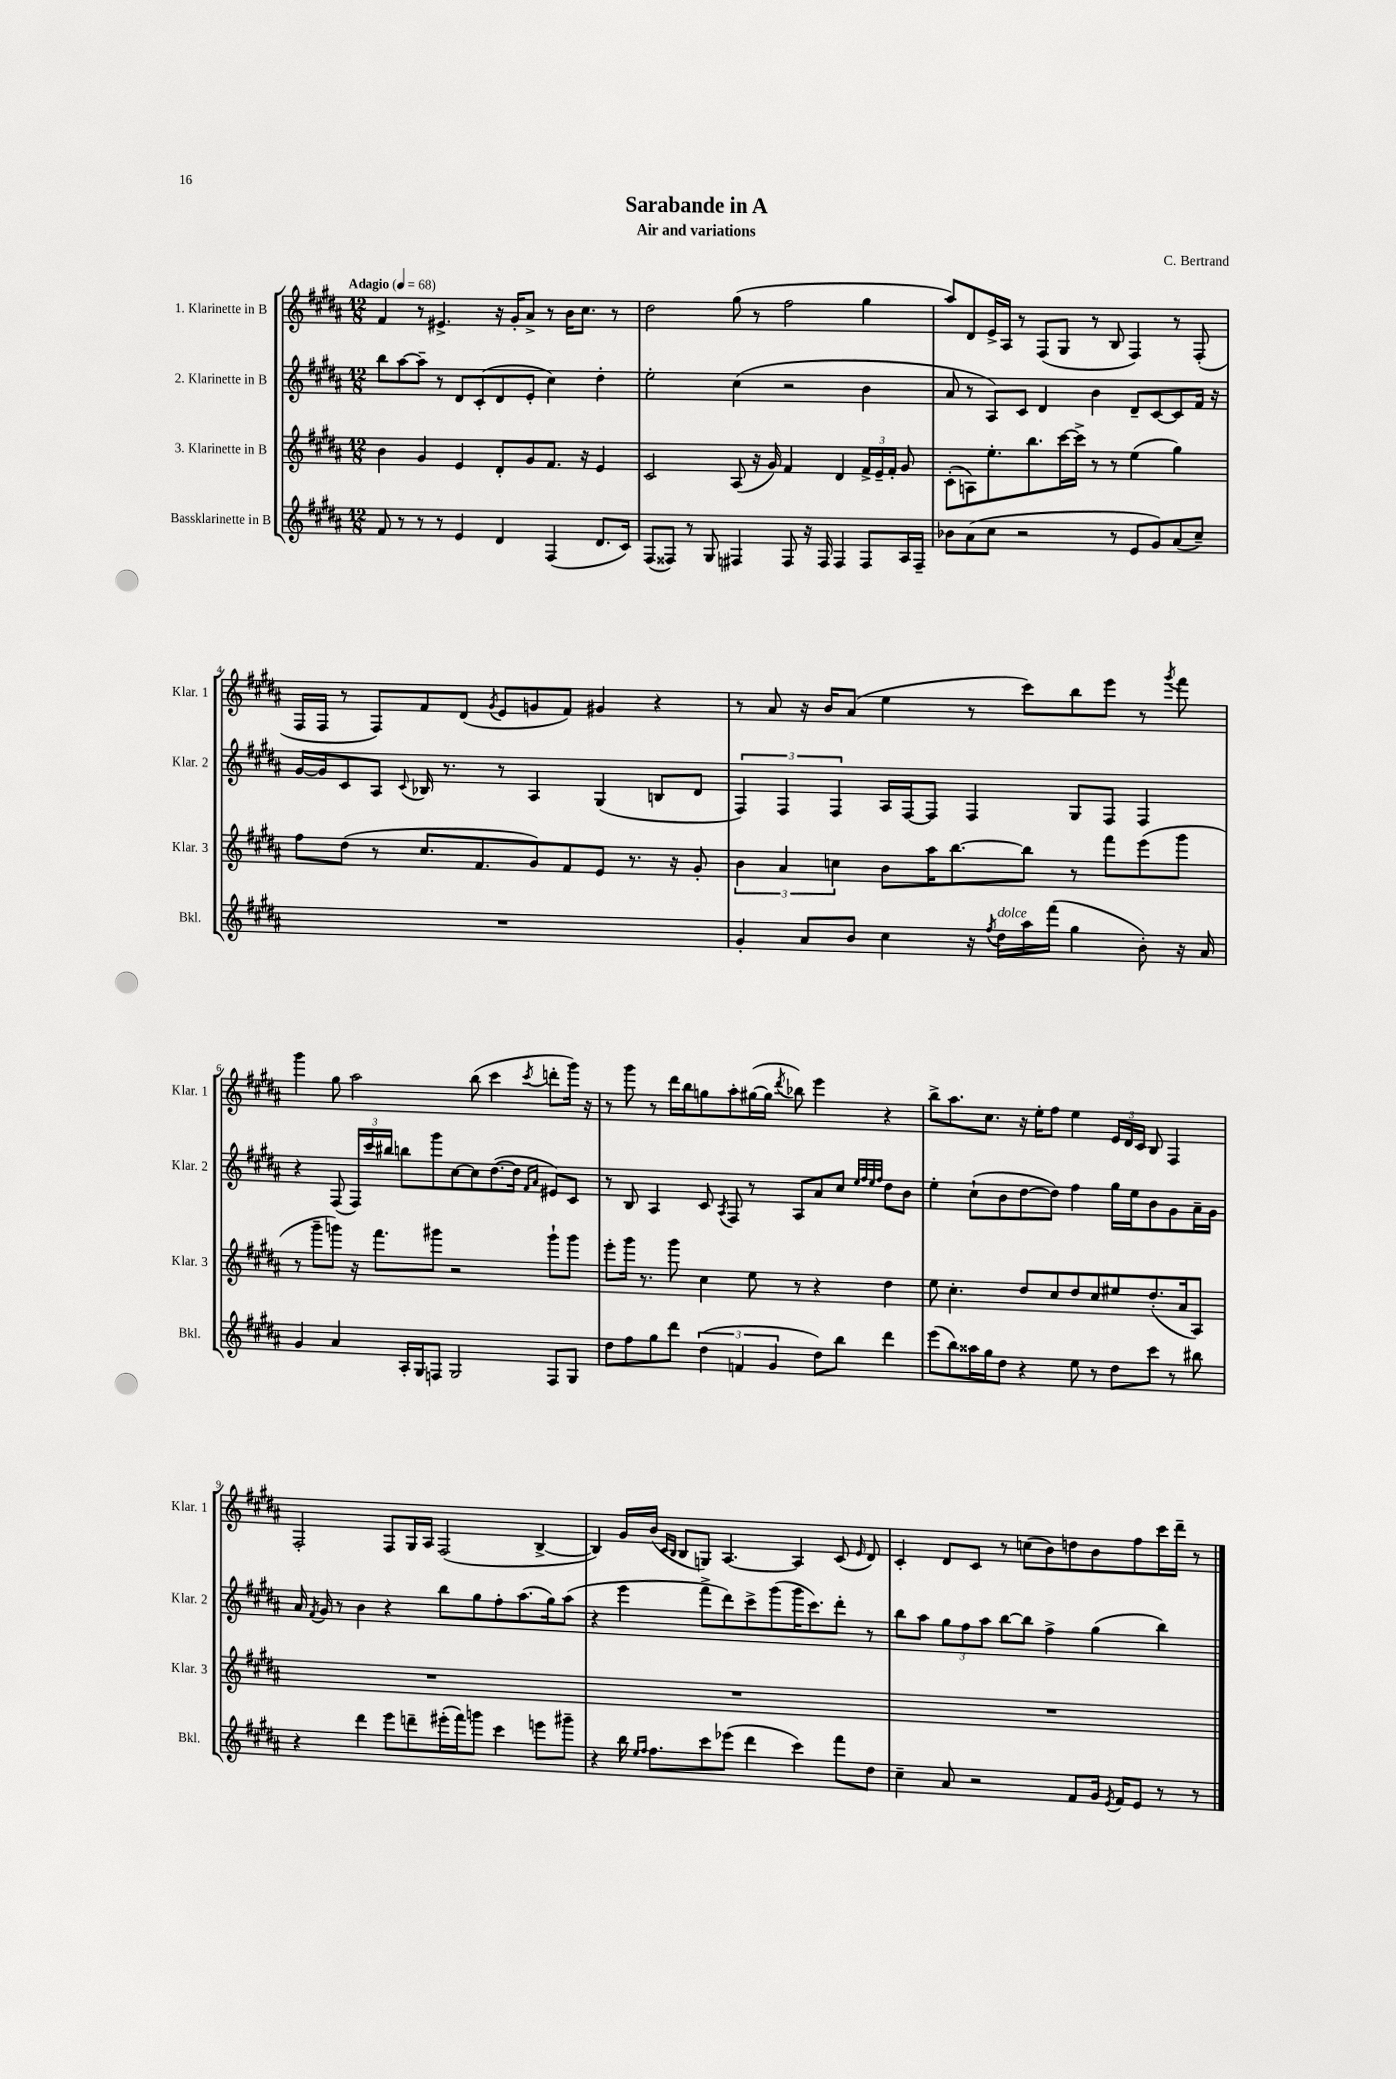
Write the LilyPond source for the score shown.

\header { title = "Sarabande in A" composer = "C. Bertrand" subtitle = "Air and variations" }
<<
\new StaffGroup <<
\new Staff = "s0" \with { instrumentName = "1. Klarinette in B" shortInstrumentName = "Klar. 1" } {
    \clef treble \key b \major \numericTimeSignature \time 12/8 \tempo "Adagio" 4 = 68
    \autoBeamOff fis'4 r8 eis'4.-> r16 gis'16[-. ais'8]-> r8 b'16[ cis''8.] r8 |
    dis''2 gis''8( r8 fis''2 gis''4 |
    ais''8[) dis'8 e'16-> ais16] r8 fis8[( gis8] r8 b8 fis4) r8 fis8-.( |
    fis16[ fis16] r8 fis8[) fis'8 dis'8]( \acciaccatura { gis'8 } e'8[ g'8 fis'8]) gis'4 r4 |
    r8 ais'8 r16 b'16[ ais'8]( e''4 r8 cis'''8[) b''8 e'''8] r8 \acciaccatura { gis'''8 } fis'''8 |
    gis'''4 gis''8 ais''2 b''8( cis'''4 \acciaccatura { cis'''8 } d'''8[-. gis'''16]) r16 |
    r8 gis'''8 r8 dis'''16[ b''16 g''8 ais''8-. gis''16~( gis''16] \acciaccatura { dis'''8 } bes''8) e'''4 r4 |
    b''8[-> ais''8. cis''8.] r16 e''16[-. fis''8] e''4 \tuplet 3/2 { e'16[ dis'16 cis'16] } b8 fis4 |
    fis2-. fis8[ gis16 ais16] fis2( b4~-> |
    b4) gis'16[ b'16]( \grace { cis'16[ b16] } b8[ g8]) ais4.~ ais4 cis'8( \grace { e'16 } dis'8) |
    cis'4-. dis'8[ cis'8] r8 c''8[( b'8) d''8 b'8 fis''8 cis'''16 dis'''16]-- r8 \bar "|." |
}
\new Staff = "s1" \with { instrumentName = "2. Klarinette in B" shortInstrumentName = "Klar. 2" } {
    \clef treble \key b \major \numericTimeSignature \time 12/8
    \autoBeamOff b''8[ ais''8~ ais''8]-- r8 dis'8[ cis'8-.( dis'8 e'8]-. cis''4) dis''4-. |
    e''2-. cis''4( r2 b'4 |
    ais'8 r8 ais8[) cis'8] dis'4 b'4 dis'8[-- cis'8~ cis'8 fis'16] r16 |
    gis'16[~ gis'16 cis'8 ais8] \appoggiatura { cis'8 } bes16 r8. r8 ais4 gis4( b8[ dis'8] |
    \tuplet 3/2 { fis4) fis4 fis4 } ais16[ fis16~ fis8] fis4 gis8[ fis8] fis4 |
    r4 fis8( \tuplet 3/2 { fis16[) cis'''16 bis''16] } b''8[ gis'''8 cis''8~ cis''8 dis''8.~( dis''16] \grace { fis'16[ ais'16] } eis'8[) cis'8] |
    r8 b8 ais4 cis'8 \acciaccatura { ais8 } fis8 r8 ais8[ ais'8 cis''8] \grace { e''32[ fis''32 e''32 fis''32] } dis''8[ b'8] |
    e''4-. cis''8[-!( b'8 dis''8~ dis''8]) fis''4 gis''16[ e''16 b'8 gis'8 ais'16-- gis'16] |
    ais'16 \acciaccatura { fis'8 } gis'16 r8 b'4 r4 b''8[ gis''8 fis''8-. ais''8.( gis''16) ais''8]( |
    r4 e'''4 fis'''8[-> dis'''8) cis'''8-> gis'''8( gis'''16 cis'''8.) dis'''8]-. r8 |
    b''8[ ais''8] \tuplet 3/2 { gis''8[ fis''8 ais''8] } b''8[~ b''8] fis''4-> gis''4( b''4) \bar "|." |
}
\new Staff = "s2" \with { instrumentName = "3. Klarinette in B" shortInstrumentName = "Klar. 3" } {
    \clef treble \key b \major \numericTimeSignature \time 12/8
    \autoBeamOff b'4 gis'4 e'4 dis'8[-. gis'8 fis'8.] r16 e'4 |
    cis'2 ais8( r16 gis'16) fis'4 dis'4 \tuplet 3/2 { fis'16[-> e'16-- fis'16]-. } gis'8 |
    cis'8[-.( a8) e''8.-. b''8. cis'''16~ cis'''16]-> r8 r8 e''4( gis''4) |
    fis''8[ dis''8]( r8 cis''8.[ fis'8. gis'8) fis'8 e'8] r8. r16 gis'8-. |
    \tuplet 3/2 { b'4 ais'4 c''4 } b'8[ ais''16 b''8.~ b''8] r8 fis'''8[ e'''8( gis'''8] |
    r8 gis'''8[-- g'''8]) r16 fis'''8.[ gis'''8] r2 gis'''8[-! gis'''8] |
    e'''8[-. gis'''16] r8. gis'''8 cis''4 e''8 r8 r4 dis''4 |
    e''8 cis''4.-. dis''8[ cis''8 dis''8 cis''8 eis''8 dis''8.-.( ais'16 ais8]) |
    R1. |
    R1. |
    R1. \bar "|." |
}
\new Staff = "s3" \with { instrumentName = "Bassklarinette in B" shortInstrumentName = "Bkl." } {
    \clef treble \key b \major \numericTimeSignature \time 12/8
    \autoBeamOff fis'8 r8 r8 r8 e'4 dis'4 fis4( dis'8.[ cis'16]) |
    fis8[( fisis8]) r8 gis8 fis4 fis8 r16 fis16 fis4 fis8[ ais16 fis16]-- |
    bes'8[ ais'8( cis''8] r2 r8 e'8[ gis'8) ais'8( cis''8]--) |
    R1. |
    gis'4-. ais'8[ b'8] cis''4 r16 \acciaccatura { fis''8 } dis''16[^\markup { \italic "dolce" } ais''16 fis'''16]( gis''4 b'8-.) r16 ais'16 |
    gis'4 ais'4 ais16[-. gis16 f8] gis2 f8[ gis8] |
    dis''8[ fis''8 gis''8 dis'''8] \tuplet 3/2 { dis''4( f'4 gis'4 } dis''8[) b''8] dis'''4 |
    e'''8[( b''8) aisis''16 gis''16 dis''8] r4 e''8 r8 dis''8[ cis'''8] r8 bis''8 |
    r4 dis'''4 e'''8[ d'''8-- eis'''16-.( fis'''16) g'''8] cis'''4 e'''8[ gis'''8]-- |
    r4 b''16 \grace { e''16[ fis''16] } fis''8.[ cis'''8 ees'''8]( dis'''4 cis'''4) fis'''8[ dis''8] |
    cis''4-- ais'8 r2 fis'8[ gis'16] \acciaccatura { e'8 } fis'16[ e'8] r8 r8 \bar "|." |
}
>>
>>
